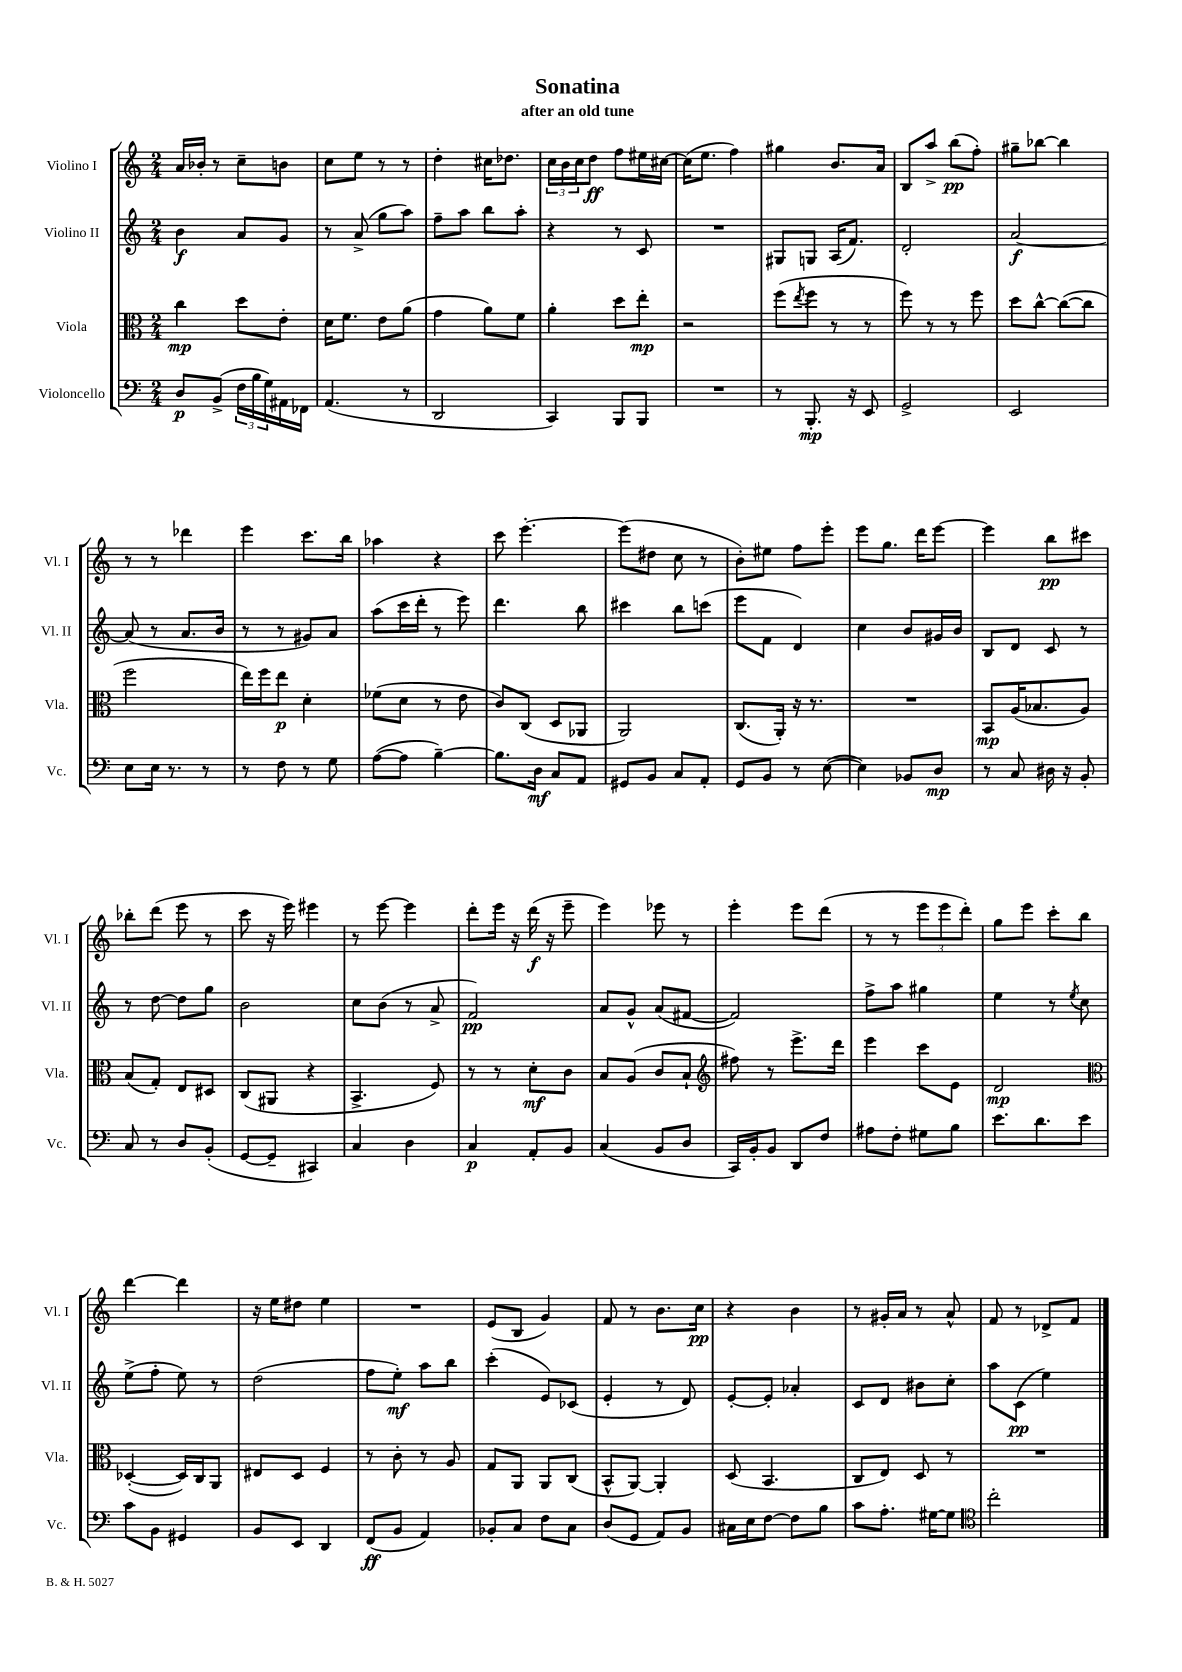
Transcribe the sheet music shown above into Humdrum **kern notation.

**kern	**kern	**kern	**kern
*staff4	*staff3	*staff2	*staff1
*clefF4	*clefC3	*clefG2	*clefG2
*k[]	*k[]	*k[]	*k[]
*M2/4	*M2/4	*M2/4	*M2/4
8D	4cc	4b	16a
.	.	.	16b-'
(8BB^	.	.	8r
24F	8dd	8a	8cc~
24B	.	.	.
24G)	.	.	.
16AA#	8e'	8g	8b
16FF-	.	.	.
=	=	=	=
(4.AA	16d	8r	8cc
.	8.f	.	.
.	.	(8a^	8ee
.	8e	8gg	8r
8r	(8a	8aa)	8r
=	=	=	=
2DD	4g	8ff~	4dd'
.	.	8aa	.
.	8a)	8bb	16cc#
.	.	.	8.dd-
.	8f	8aa'	.
=	=	=	=
4CC)	4a'	4r	24cc
.	.	.	24b
.	.	.	24cc
.	.	.	8dd
8BBB	8dd	8r	8ff
8BBB	8ee'	8c	16ee#
.	.	.	[16cc#
=	=	=	=
2r	2r	2r	(16cc#]
.	.	.	8.ee
.	.	.	4ff)
=	=	=	=
8r	(8ff	8G#	4gg#
.	8qee	.	.
8.BBB'	8ff	8G	.
.	8r	(16A	8.b
16r	.	8.f)	.
8EE	8r	.	.
.	.	.	16a
=	=	=	=
2GG^	8ff)	2d'	8B
.	8r	.	8aa^
.	8r	.	(8bb
.	8ff	.	8ff')
=	=	=	=
2EE	8dd	[2a	8gg#~
.	[8cc^^	.	[8bb-
.	(8cc_	.	4bb-]
.	8cc]	.	.
=	=	=	=
8E	2ff	(8a]	8r
16E	.	8r	8r
8.r	.	.	.
.	.	8.a	4ddd-
8r	.	.	.
.	.	16b	.
=	=	=	=
8r	16ee)	8r	4eee
.	16ff	.	.
8F	8ee	8r	.
8r	4d'	8g#)	8.ccc
8G	.	8a	.
.	.	.	16bb
=	=	=	=
([8A	(8f-	(8aa	4aa-
8A]	8d	16ccc	.
.	.	16ddd'	.
[4B~)	8r	8r	4r
.	8e	8eee)	.
=	=	=	=
8.B]	8c)	4.ddd	8ccc
.	(8C	.	[4.eee'
16D	.	.	.
8C	8D	.	.
8AA	8AA-	8bb	.
=	=	=	=
8GG#	2AA)	4ccc#	(8eee]
8BB	.	.	8dd#
8C	.	8bb	8cc
8AA'	.	(8ccc	8r
=	=	=	=
8GG	(8.C	8eee	8b')
8BB	.	8f	8ee#
.	16AA')	.	.
8r	16r	4d)	8ff
.	8.r	.	.
([8E	.	.	8eee'
=	=	=	=
4E])	2r	4cc	8eee
.	.	.	8.gg
8BB-	.	8b	.
.	.	.	16ddd
8D	.	16g#	[8eee
.	.	16b	.
=	=	=	=
8r	8BB	8B	4eee]
8C	(16A	8d	.
.	8.B-	.	.
16D#	.	8c	8bb
16r	.	.	.
8BB'	8A)	8r	8ccc#
=	=	=	=
8C	(8B	8r	8bb-'
8r	8G')	[8dd	(8ddd
8D	8E	8dd]	8eee
(8BB'	8D#	8gg	8r
=	=	=	=
[8GG	(8C	2b	8ccc
8GG~]	8AA#	.	16r
.	.	.	16eee)
4CC#)	4r	.	4eee#
=	=	=	=
4C	4.BB^	8cc	8r
.	.	(8b	[8eee
4D	.	8r	4eee]
.	8F)	8a^	.
=	=	=	=
4C	8r	2f)	8ddd'
.	8r	.	16eee
.	.	.	16r
8AA'	8d'	.	(16ddd
.	.	.	16r
8BB	8c	.	8eee~
=	=	=	=
(4C	8B	8a	4eee)
.	(8A	8g^^	.
8BB	8c	(8a	8eee-
8D	8B`	[8f#	8r
=	=	=	=
*	*clefG2	*	*
16CC)	8ff#)	2f#])	4eee'
16BB'	.	.	.
8BB	8r	.	.
8DD	8.eee^	.	8eee
8F	.	.	(8ddd
.	16ddd	.	.
=	=	=	=
8A#	4eee	8ff^	8r
8F'	.	8aa	8r
8G#	8ccc	4gg#	12eee
.	.	.	12eee
8B	8e	.	.
.	.	.	12ddd')
=	=	=	=
8.e	2d	4ee	8gg
.	.	.	8eee
8.d	.	.	.
.	.	8r	8ccc'
.	.	8qee	.
8e	.	8cc	8bb
=	=	=	=
*	*clefC3	*	*
8c	([4D-'	(8ee^	[4ddd
8BB	.	8ff'	.
4GG#	16D-])	8ee)	4ddd]
.	16C	.	.
.	8AA	8r	.
=	=	=	=
8BB	8E#	(2dd	16r
.	.	.	16ee
8EE	8D	.	8dd#
4DD	4F	.	4ee
=	=	=	=
(8FF	8r	8ff	2r
8BB	8c'	8ee')	.
4AA)	8r	8aa	.
.	8A	8bb	.
=	=	=	=
8BB-'	8G	(4ccc'	(8e
8C	8AA	.	8B
8F	8AA	8e)	4g)
8C	(8C	(8c-	.
=	=	=	=
(8D	8BB^^	4e'	8f
8GG	[8AA)	.	8r
8AA)	4AA']	8r	8.b
8BB	.	8d)	.
.	.	.	16cc
=	=	=	=
16C#	(8D	[8e'	4r
16E	.	.	.
[8F	4.BB	8e']	.
8F]	.	4a-'	4b
8B	.	.	.
=	=	=	=
8c	8C	8c	8r
8.A'	8E)	8d	16g#'
.	.	.	16a
.	8D	8b#	8r
[16G#	.	.	.
8G#]	8r	8cc'	8a^^
=	=	=	=
*clefC4	*	*	*
2cc'	2r	8aa	8f
.	.	(8c	8r
.	.	4ee)	8d-^
.	.	.	8f
==	==	==	==
*-	*-	*-	*-
